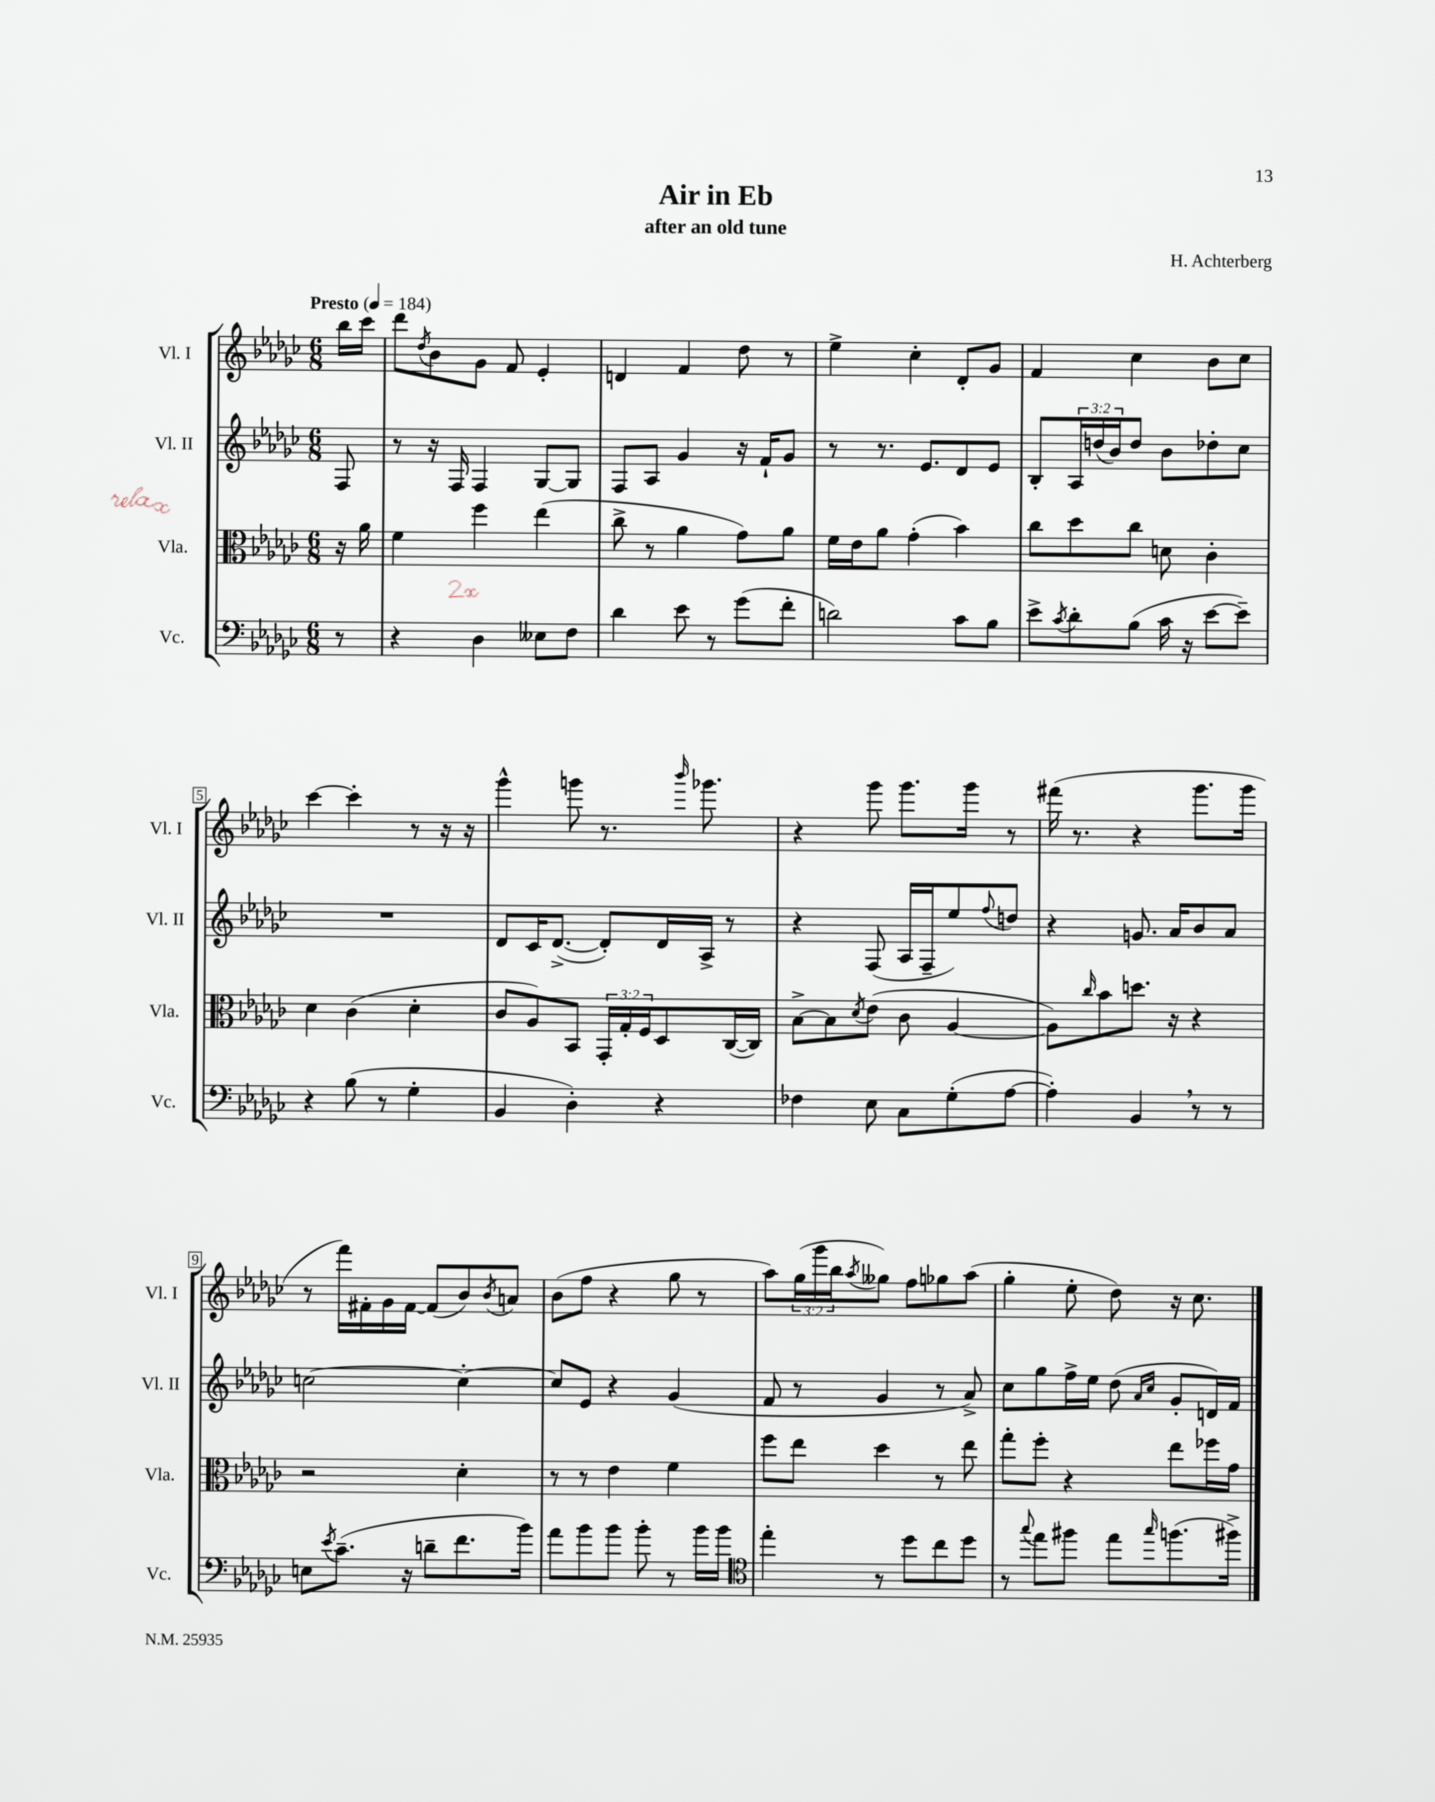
\header { title = "Air in Eb" composer = "H. Achterberg" subtitle = "after an old tune" }
<<
\new StaffGroup <<
\new Staff = "s0" \with { instrumentName = "Vl. I" shortInstrumentName = "Vl. I" } {
    \clef treble \key ges \major \numericTimeSignature \time 6/8 \override Staff.TupletNumber.text = #tuplet-number::calc-fraction-text \partial 8 \tempo "Presto" 4 = 184
    bes''16 ces'''16 |
    des'''8 \acciaccatura { des''8 } bes'8 ges'8 f'8 ees'4-. |
    d'4 f'4 des''8 r8 |
    ees''4-> ces''4-. des'8-. ges'8 |
    f'4 ces''4 bes'8 ces''8 |
    ces'''4~ ces'''4-. r8 r16 r16 |
    ges'''4-^ g'''8 r8. \grace { bes'''16 } ges'''8. |
    r4 ges'''8 ges'''8. ges'''16 r8 |
    fis'''16( r8. r4 ges'''8. ges'''16 |
    r8 f'''16) fis'16-. ges'16 fis'16~ fis'8( bes'8) \acciaccatura { bes'8 } a'8 |
    bes'8( f''8 r4 ges''8 r8 |
    aes''8) \tuplet 3/2 { ges''16( ges'''16 bes''16 } \acciaccatura { aes''8 } geses''8) f''8 ges''8 aes''8( |
    ges''4-. ees''8-. des''8) r16 ces''8. \bar "|." |
}
\new Staff = "s1" \with { instrumentName = "Vl. II" shortInstrumentName = "Vl. II" } {
    \clef treble \key ges \major \numericTimeSignature \time 6/8 \override Staff.TupletNumber.text = #tuplet-number::calc-fraction-text \partial 8
    f8 |
    r8 r16 f16 f4 ges8~ ges8 |
    f8 aes8 ges'4 r16 f'16-! ges'8 |
    r8 r8. ees'8. des'8 ees'8 |
    bes8-. \tuplet 3/2 { aes16 d''16( bes'16) } d''8 bes'8 des''8-. ces''8 |
    R2. |
    des'8 ces'16 des'8.~->( des'8-.) des'16 aes16-> r8 |
    r4 f8( aes16 f16-- ees''8) \appoggiatura { f''8 } d''8 |
    r4 g'8. aes'16 bes'8 aes'8 |
    c''2~ c''4~-. |
    c''8 ees'8 r4 ges'4( |
    f'8 r8 ges'4 r8 aes'8->) |
    ces''8 ges''8 f''16-> ees''16 des''8( \grace { aes'16 ces''16 } ges'8-. d'16) f'16 \bar "|." |
}
\new Staff = "s2" \with { instrumentName = "Vla." shortInstrumentName = "Vla." } {
    \clef alto \key ges \major \numericTimeSignature \time 6/8 \override Staff.TupletNumber.text = #tuplet-number::calc-fraction-text \partial 8
    r16 aes'16 |
    f'4 f''4 ees''4( |
    ces''8-> r8 aes'4 ges'8) aes'8 |
    f'16 ees'16 aes'8 ges'4-.( bes'4) |
    ces''8 des''8 ces''8 d'8 ces'4-. |
    des'4 ces'4( des'4-. |
    ces'8 aes8) bes,8 \tuplet 3/2 { ges,16-. ges16-. f16 } des8 ces16~( ces16) |
    bes8~-> bes8 \acciaccatura { des'8 } ees'8( ces'8 aes4~ |
    aes8) \grace { ces''16 } bes'8 d''8. r16 r4 |
    r2 des'4-. |
    r8 r8 ees'4 f'4 |
    f''8 ees''8 des''4 r8 ees''8 |
    ges''8-. f''8-. r4 ees''8 fes''16 ges'16 \bar "|." |
}
\new Staff = "s3" \with { instrumentName = "Vc." shortInstrumentName = "Vc." } {
    \clef bass \key ges \major \numericTimeSignature \time 6/8 \partial 8
    r8 |
    r4 des4 eeses8 f8 |
    des'4 ees'8 r8 ges'8( f'8-. |
    d'2) ces'8 bes8 |
    ees'8-> \acciaccatura { ces'8 } des'8-. bes8( ces'16 r16 ees'8~ ees'8--) |
    r4 bes8( r8 ges4-. |
    bes,4 des4-.) r4 |
    fes4 ees8 ces8 ges8-.( aes8~ |
    aes4-.) bes,4 \breathe r8 r8 |
    e8 \acciaccatura { ees'8 } ces'8.--( r16 d'8-- f'8. bes'16) |
    aes'8 bes'8 bes'8 bes'8-. r8 bes'16 bes'16 |
    \clef tenor ees''4-. r8 des''8 ces''8 des''8 |
    r8 \appoggiatura { ges''8 } ees''8 fis''8 ees''8 \grace { ges''16 } f''8.( fis''16->) \bar "|." |
}
>>
>>
\layout { \context { \Score \override BarNumber.stencil = #(make-stencil-boxer 0.1 0.3 ly:text-interface::print) } }
